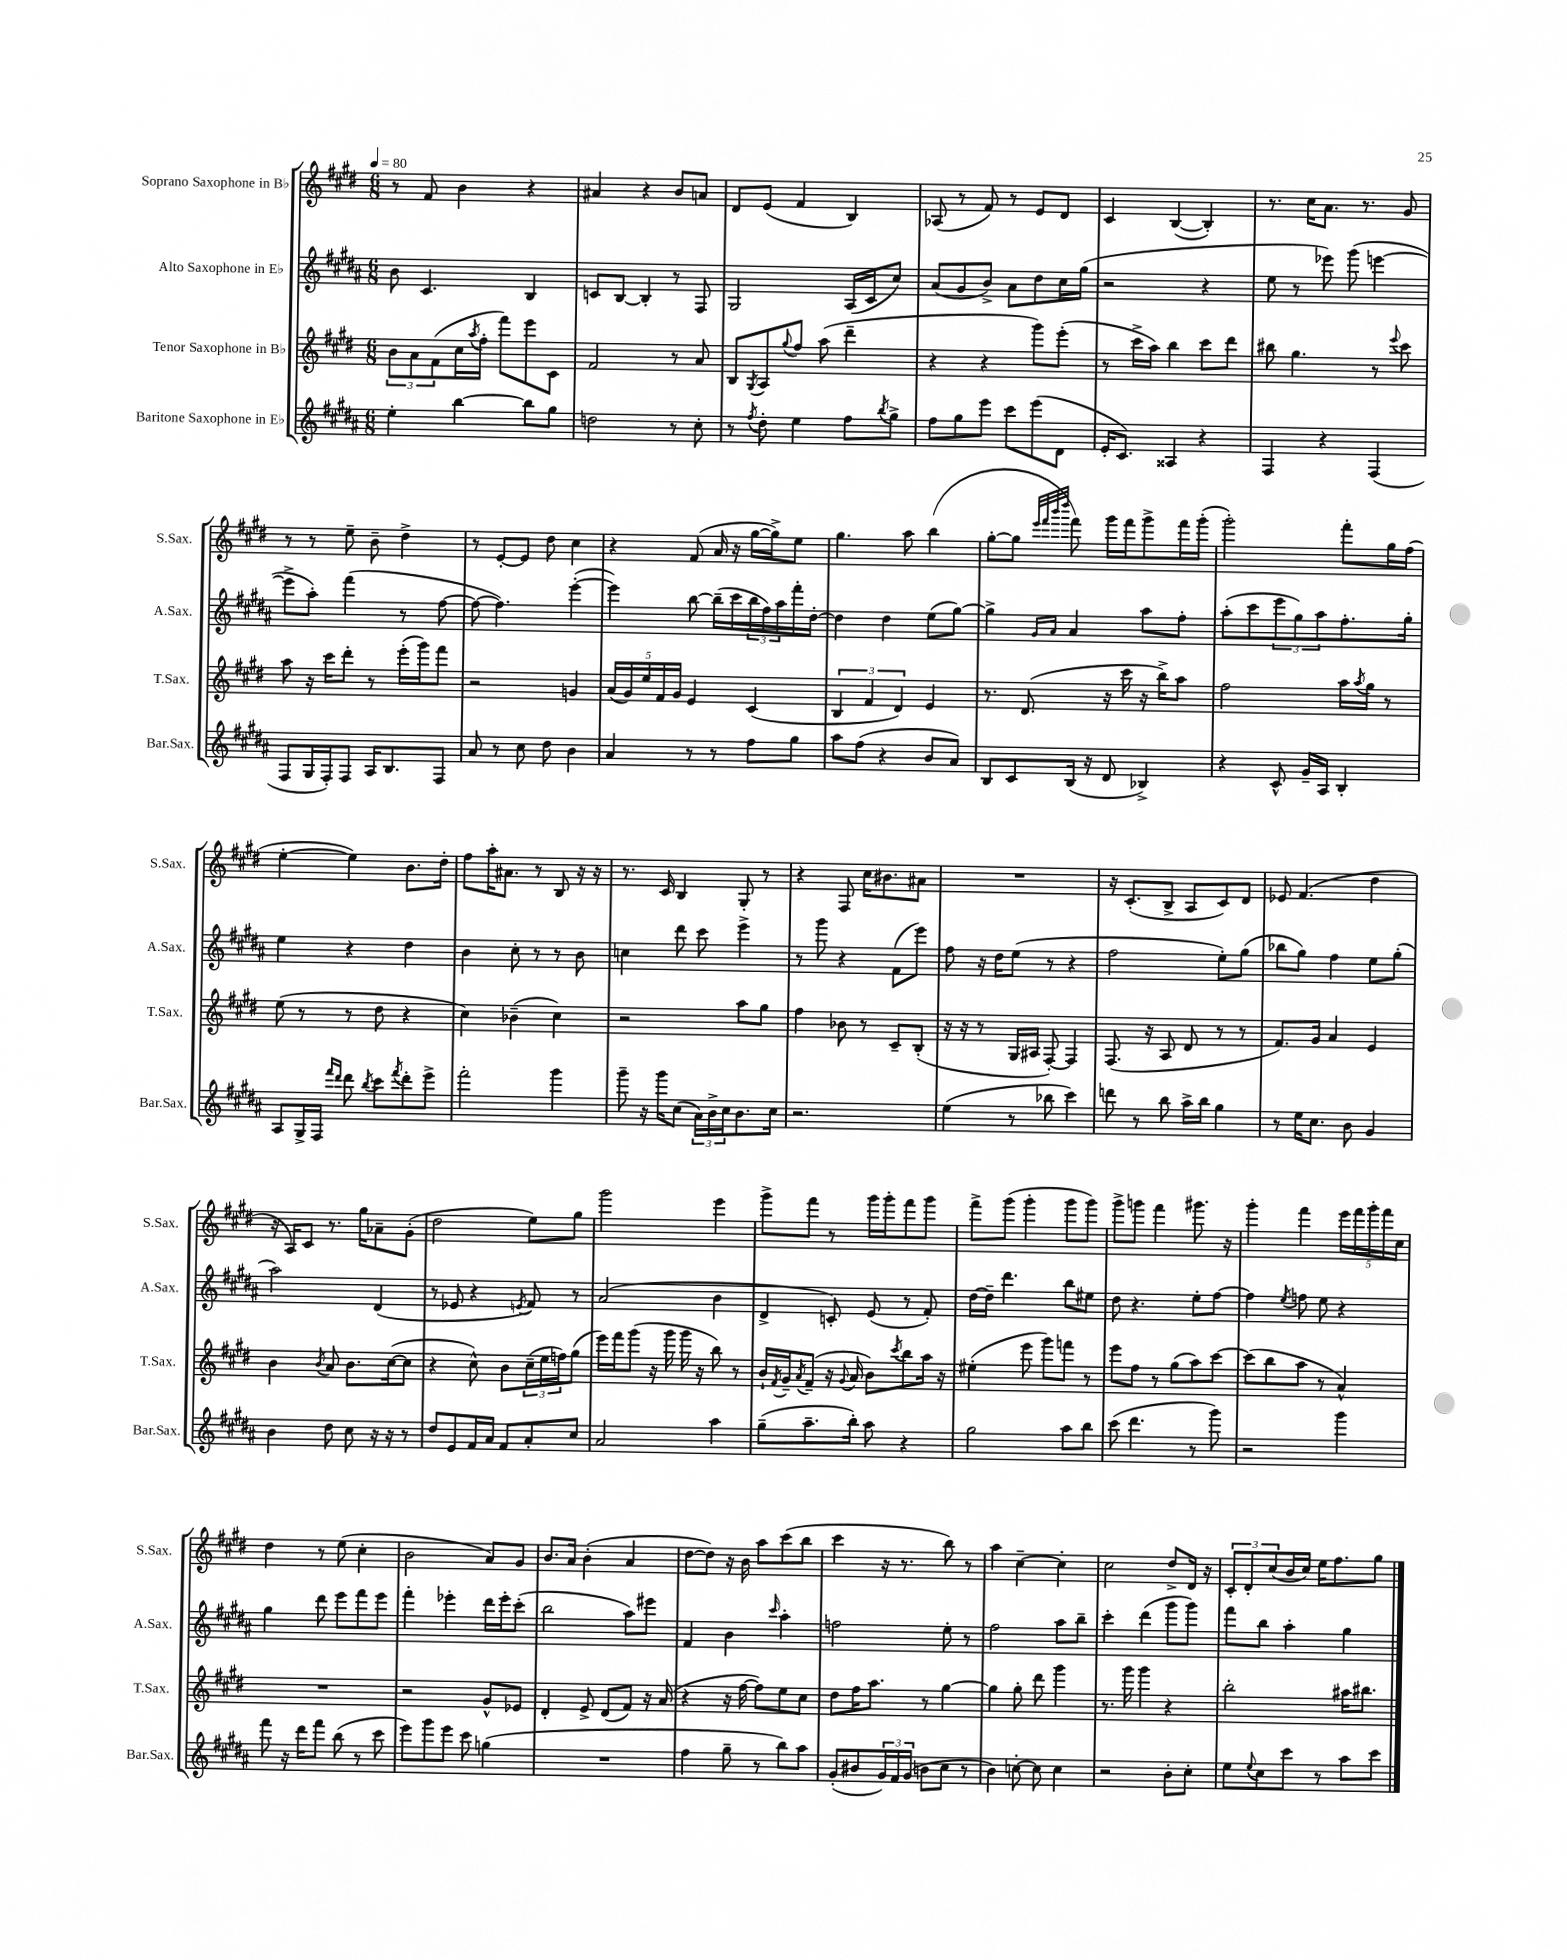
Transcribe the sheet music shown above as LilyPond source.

<<
\new StaffGroup <<
\new Staff = "s0" \with { instrumentName = "Soprano Saxophone in Bb" shortInstrumentName = "S.Sax." } {
    \clef treble \key e \major \numericTimeSignature \time 6/8 \tempo 4 = 80
    r8 fis'8 b'4 r4 |
    ais'4 r4 b'8 a'8 |
    dis'8 e'8( fis'4 b4) |
    aes8( r8 fis'8) r8 e'8 dis'8 |
    cis'4 b4~( b4-.) |
    r8. cis''16 a'8. r8. gis'8 |
    r8 r8 e''8-- b'8-- dis''4-> |
    r8 e'8~-. e'8 dis''8 cis''4 |
    r4 fis'8( a'16 r16 gis''16~ gis''16->) e''8 |
    gis''4. a''8 b''4( |
    gis''8~-. gis''8 \grace { e'''32 fis'''32 b'''32 dis''''32 } fis'''8) gis'''16 fis'''16 gis'''8-> fis'''16 gis'''16-.( |
    gis'''2-.) fis'''8-. gis''16 fis''16( |
    e''4~-. e''4) b'8. dis''16-. |
    fis''8 a''16-. ais'8. r8 b8 r16 r16 |
    r8. cis'16 b4 gis8-. r8 |
    r4 fis8 cis''16 bis'8. ais'8 |
    R2. |
    r16 cis'8.-.( b8-> a8 cis'8) dis'8 |
    ees'8 fis'4.( dis''4 |
    r16 a16) cis'8 r8. gis''16 aes'8-- gis'8-.( |
    dis''2 e''8) gis''8 |
    gis'''2 e'''4 |
    gis'''8-> fis'''8 r8 gis'''16 gis'''16-. fis'''8 gis'''8 |
    fis'''8-> gis'''8( gis'''4-. gis'''8 gis'''8) |
    gis'''8-> g'''8 fis'''4 gis'''8. r16 |
    gis'''4-. fis'''4 \tuplet 5/4 { e'''16 fis'''16 gis'''16-. fis'''16 cis''16 } |
    dis''4 r8 e''8( cis''4-. |
    b'2 a'8) gis'8 |
    b'8. a'16 b'4-.( a'4 |
    dis''8~ dis''8) r16 b'16 a''8 cis'''8( b''8 |
    cis'''4 r16 r8. b''8) r8 |
    a''4 cis''4~-- cis''4-. |
    cis''2 dis''8-> dis'16 r16 |
    \tuplet 3/2 { cis'8-. dis'8-. cis''8( } b'16 cis''16) e''16 fis''8. gis''8 \bar "|." |
}
\new Staff = "s1" \with { instrumentName = "Alto Saxophone in Eb" shortInstrumentName = "A.Sax." } {
    \clef treble \key b \major \numericTimeSignature \time 6/8
    b'8 cis'4. b4 |
    c'8 b8~ b4-. r8 fis8 |
    gis2 ais16( cis'16 cis''8) |
    ais'8( gis'8 b'8->) ais'8 dis''8 cis''16 gis''16( |
    r2 r4 |
    e''8 r8 ees'''8) gis'''8( e'''4~ |
    e'''8-> ais''8-.) fis'''4( r8 fis''8~ |
    fis''8~ fis''4.) e'''4~-.( |
    e'''4) b''8~ b''16--( cis'''16 \tuplet 3/2 { b''16 fis''16) ais''16 } fis'''16-. dis''16~-. |
    dis''4 dis''4 e''8( gis''8~) |
    gis''4-> \grace { gis'16 ais'16 } ais'4 ais''8 fis''8-. |
    ais''8-.( cis'''8 \tuplet 3/2 { e'''8 gis''8) ais''8 } fis''8.-. gis''16-. |
    e''4 r4 dis''4 |
    b'4 cis''8-. r8 r8 b'8 |
    c''4 dis'''8 cis'''8 e'''4-> |
    r8 gis'''8 r4 fis'8( e'''8) |
    fis''8 r16 dis''16 e''8( r8 r4 |
    fis''2 e''8-.) gis''8( |
    bes''8 gis''8) fis''4 e''8 gis''8-.( |
    ais''2) dis'4( |
    r8 ees'8 r4 \acciaccatura { e'8 } fis'8) r8 |
    ais'2( b'4 |
    dis'4-> c'8-.) e'8( r8 fis'8-.) |
    dis''16~ dis''16-- dis'''4. b''8 eis''8 |
    dis''8 r4. e''8-. fis''8~ |
    fis''4 \acciaccatura { e''8 } f''8 e''8 r4 |
    gis''4 dis'''8 e'''8 fis'''8 e'''8 |
    fis'''4-. ees'''4-. dis'''16 ees'''16-. cis'''8-.( |
    b''2 ais''8) eis'''8 |
    fis'4 b'4 \grace { cis'''16 } ais''4-. |
    f''2 e''8-. r8 |
    fis''2 ais''8 b''8-- |
    cis'''4-. dis'''4( gis'''8 gis'''8) |
    fis'''8 b''8 ais''4-. gis''4 \bar "|." |
}
\new Staff = "s2" \with { instrumentName = "Tenor Saxophone in Bb" shortInstrumentName = "T.Sax." } {
    \clef treble \key e \major \numericTimeSignature \time 6/8
    \tuplet 3/2 { b'8 a'8 fis'8( } cis''16 \acciaccatura { a''8 } fis''16-. fis'''8) e'''8 cis'8 |
    fis'2 r8 a'8 |
    b8 \acciaccatura { gis8 } a8 \appoggiatura { gis''8 } fis''8 a''8( dis'''4-- |
    r4 r4 gis'''8) e'''8-.( |
    r8 cis'''16-> a''16) b''4 cis'''8 dis'''8 |
    bis''8 gis''4. r8 \appoggiatura { e'''8 } cis'''8 |
    a''8 r16 cis'''16 dis'''8-. r8 e'''16-.( gis'''16) fis'''8 |
    r2 g'4 |
    \tuplet 5/4 { a'16( gis'16) e''16 fis'16 gis'16 } e'4 cis'4( |
    \tuplet 3/2 { b4 fis'4 dis'4) } e'4 |
    r8. dis'8.( r16 cis'''16 r16 b''16->) a''8 |
    fis''2 a''16 \acciaccatura { a''8 } gis''16 r8 |
    e''8( r8 r8 dis''8 r4 |
    cis''4) bes'4--( cis''4) |
    r2 a''8 gis''8 |
    fis''4 bes'8 r8 cis'8-- b8-.( |
    r16 r16 r8 gis16 ais16 fis8~-.) fis4 |
    fis8.( r16 a8 dis'8 r8 r8 |
    fis'8.) gis'16 a'4 e'4 |
    b'4 \acciaccatura { b'8 } a'8 b'8. cis''16~( cis''8 |
    r4 cis''8-^) b'8 \tuplet 3/2 { cis''16--( e''16 f''16) } gis''8( |
    e'''16) fis'''16 gis'''8( r16 gis'''16 gis'''16 r16 b''8) r8 |
    b'16-! \acciaccatura { fis'8 } gis'16-- \acciaccatura { a'8 } fis'8--( r16 \appoggiatura { gis'8 } a'16 b'8) \acciaccatura { cis'''8 } b''8 a''16 r16 |
    eis''4-.( e'''8 gis'''8) f'''8 r8 |
    e'''8 fis''8 r8 gis''8( a''8) cis'''8~ |
    cis'''8( b''8 a''8 r8 a'4-^) |
    R2. |
    r2 gis'8-^ ees'8 |
    dis'4-. e'8-> dis'8( fis'8) r16 a'16( |
    r4 r16 fis''16~ fis''8) e''8 cis''8 |
    dis''8 fis''16 a''8. r8 gis''4~ |
    gis''4 gis''8-. dis'''8 gis'''4 |
    r8. gis'''16 gis'''4 r4 |
    b''2-. ais''16 bis''8. \bar "|." |
}
\new Staff = "s3" \with { instrumentName = "Baritone Saxophone in Eb" shortInstrumentName = "Bar.Sax." } {
    \clef treble \key b \major \numericTimeSignature \time 6/8
    e''4-. b''4~ b''8 gis''8 |
    d''2 r8 cis''8-. |
    r8 \acciaccatura { fis''8 } dis''8-. e''4 fis''8 \acciaccatura { b''8 } gis''8-> |
    fis''8 gis''8 e'''8 cis'''8 e'''8( dis'8 |
    e'16-. cis'8.) aisis4 r4 |
    fis4 r4 fis4( |
    fis8 gis16 fis16-.) fis8 ais16 b8. fis8 |
    ais'8 r8 cis''8 dis''8 b'4 |
    ais'4 r8 r8 fis''8 gis''8 |
    ais''8 fis''8( r4 b'8 ais'8) |
    b8 cis'8 b16( r16 dis'8 bes4->) |
    r4 cis'8-^ gis'16-- ais16 b4-. |
    ais8 gis16-> fis16 \grace { fis'''16 dis'''16 } dis'''8 \acciaccatura { b''8 } cis'''8 \acciaccatura { fis'''8 } dis'''8-. e'''8-> |
    fis'''2-. gis'''4 |
    gis'''8-- r16 gis'''16 cis''8( \tuplet 3/2 { ais'16) b'16-> cis''16 } b'8. cis''16 |
    r2. |
    e''4( r8 bes''8 cis'''4) |
    d'''8 r8 b''8 ais''16-> b''16 gis''4 |
    r8 e''16 cis''8. b'8 gis'4 |
    b'4 dis''8 cis''8 r16 r16 r8 |
    dis''8 e'8 fis'16 ais'16 fis'8 ais'8-. cis''8 |
    ais'2 ais''4 |
    gis''8--( ais''8.-- b''16-.) ais''8 r4 |
    gis''2 ais''8 b''8 |
    cis'''8( dis'''4. r8 gis'''8) |
    r2 gis'''4 |
    fis'''8 r16 dis'''16 fis'''8 b''8( r8 cis'''8 |
    e'''8) gis'''8 e'''8 cis'''8 g''4( |
    R2. |
    fis''4 gis''8-- r8 b''8) ais''8 |
    gis'8-.( bis'8 \tuplet 3/2 { gis'16) fis'16 gis'16( } b'8 cis''8 r8 |
    b'4) c''8~-. c''8 c''4 |
    r2 b'8-. cis''8-. |
    e''8 \appoggiatura { e''8 } cis''8 cis'''8 r8 ais''8 cis'''8 \bar "|." |
}
>>
>>
\layout { \context { \Score \remove "Bar_number_engraver" } }
